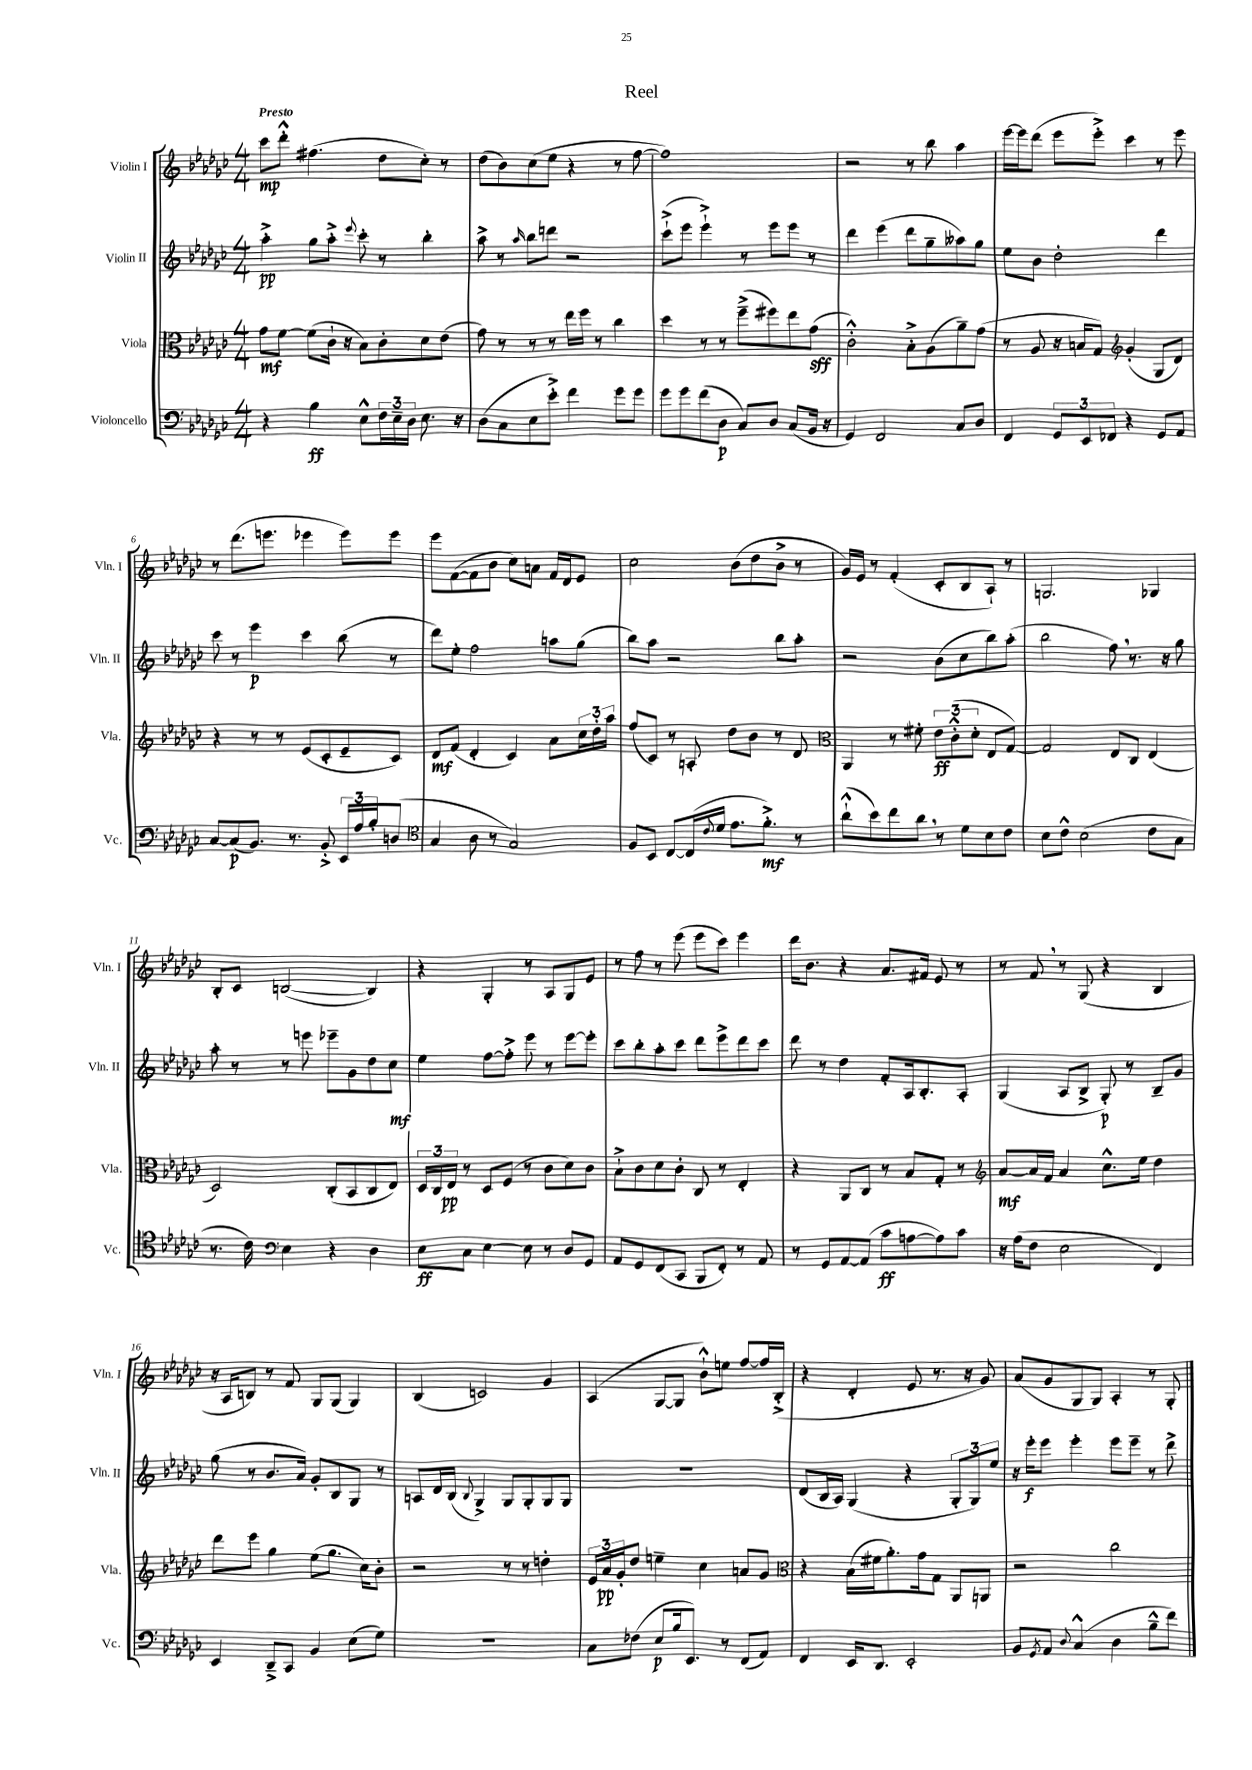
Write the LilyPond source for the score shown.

\header { title = "Reel" }
<<
\new StaffGroup <<
\new Staff = "s0" \with { instrumentName = "Violin I" shortInstrumentName = "Vln. I" } {
    \clef treble \key ges \major \numericTimeSignature \time 4/4 \tempo "Presto"
    ces'''8\mp des'''8-.-^ fis''4.( des''8 ces''8-.) r8 |
    des''8( bes'8) ces''8( ees''8 r4 r8 f''8~ |
    f''1) |
    r2 r8 bes''8 aes''4 |
    ees'''16~ ees'''16 des'''8( ees'''8 ees'''8-.->) ces'''4 r8 ees'''8 |
    r8 des'''8.( e'''8. ees'''4 ees'''8) ees'''8 |
    ees'''8 f'8~( f'8 bes'8 ces''8) a'8 f'16 des'16 ees'8 |
    ces''2 bes'8( des''8 bes'8-> r8 |
    ges'16) ees'16 r8 f'4-.( ces'8-. bes8 aes8-!) r8 |
    g2. ges4 |
    bes8-. ces'8 b2~( b4) |
    r4 ges4-. r8 aes8 ges8 ees'8 |
    r8 f''8 r8 ees'''8( ees'''8 ces'''8) ees'''4 |
    des'''16 bes'8. r4 aes'8. fis'16 ees'8 r8 |
    r8 f'8 \breathe r8 ges8( r4 bes4 |
    r16 aes16 b8) r8 f'8 ges8 ges8( ges4) |
    bes4( c'2) ges'4 |
    aes4( ges8~ ges8 bes'8-!-^) e''8 f''8~ f''16 bes16-.->( |
    r4 des'4-. ees'8 r8. r16 ges'8) |
    aes'8( ges'8 ges8 ges8) aes4-. r8 ges8-. \bar "|." |
}
\new Staff = "s1" \with { instrumentName = "Violin II" shortInstrumentName = "Vln. II" } {
    \clef treble \key ges \major \numericTimeSignature \time 4/4
    aes''4-.->\pp ges''8 aes''8-.-> \appoggiatura { ees'''8 } ces'''8-. r8 bes''4-. |
    aes''8-> r8 \grace { aes''16 } bes''8 d'''8 r2 |
    ces'''8-!->( ees'''8 ees'''4-!->) r8 ees'''8 ees'''8 r8 |
    des'''4 ees'''4( des'''8 ges''8-- aeses''8) ges''8 |
    ees''8 bes'8 des''2-. des'''4 |
    ces'''8 r8 ees'''4\p ces'''4 bes''8( r8 |
    des'''8) ees''8-. f''2 a''8 ges''8( |
    bes''8) aes''8 r2 bes''8 aes''8-. |
    r2 bes'8( ces''8 bes''8) aes''8-.( |
    bes''2 f''8) \breathe r8. r16 ges''8 |
    aes''8-. r8 r8 e'''8 ees'''8-- ges'8 des''8 ces''8\mf |
    ees''4 f''8~ f''8-.-> ees'''8 r8 ees'''8~ ees'''8-. |
    ces'''8 bes''8-. aes''8-. ces'''8 des'''8 ees'''8-> des'''8 ces'''8 |
    des'''8 r8 des''4 f'8-. aes16 bes8.-. aes8-. |
    ges4( aes8 bes8-> ges8-.\p) r8 bes8-- ges'8 |
    ges''8( r8 bes'8. aes'16) ges'8-. bes8 ges8 r8 |
    a8 des'16 bes16( \appoggiatura { bes8 } ges4->) ges8 ges8-. ges8 ges8 |
    r1 |
    des'8( bes16 aes16) ges4( r4 \tuplet 3/2 { ges8-. ges8) ees''8 } |
    r16 ees'''16-.\f ees'''8 ees'''4-. ees'''8 ees'''8-- r8 des'''8-> \bar "|." |
}
\new Staff = "s2" \with { instrumentName = "Viola" shortInstrumentName = "Vla." } {
    \clef alto \key ges \major \numericTimeSignature \time 4/4
    ges'8\mf f'8~ f'8( ces'16-! r16 bes8) ces'8-. des'8 ees'8( |
    ges'8) r8 r8 r8 ees''16 f''16 r8 ces''4 |
    des''4 r8 r8 f''8--->( fis''8) ees''8 ges'8\sff( |
    ces'2-.-^) bes8-.-> aes8( aes'8--) ges'8( |
    r8 aes8 r16 b16 ges8) \clef treble ges'4-.( ges8 des'8) |
    r4 r8 r8 ees'8( ces'8-. ees'8-- ces'8) |
    des'8\mf f'8( des'4-. ces'4) aes'8 \tuplet 3/2 { ces''16 des''16-. aes''16 } |
    f''8( ces'8) r8 a8-. des''8 bes'8 r8 des'8 |
    \clef alto aes,4 r8 fis'8-. \tuplet 3/2 { ees'8\ff ces'8-.-^( des'8-. } ees8 ges8~) |
    ges2 ees8 ces8 ees4( |
    des2) ces8-.( bes,8 ces8 ees8) |
    \tuplet 3/2 { des16 ces16 ees16\pp } r8 des8 f8( r8 ces'8 des'8) ces'8 |
    bes8-!-> ces'8 des'8 ces'8-. ces8 r8 ees4-. |
    r4 aes,8 ces8 r8 bes8 ges8-. r8 |
    \clef treble aes'8~\mf aes'16 f'16 aes'4 ces''8.-^ ees''16 des''4 |
    des'''8 ees'''8 ges''4 ees''8( ges''8. ces''16) bes'8-. |
    r2 r8 r8 d''4-. |
    \tuplet 3/2 { ees'16 aes'16\pp ges'16-. } des''8 e''4-- ces''4 a'8 ges'8 |
    \clef alto r4 bes16( fis'16 aes'8.-.) ges'16 ges8 aes,8 a,8 |
    r2 ces''2 \bar "|." |
}
\new Staff = "s3" \with { instrumentName = "Violoncello" shortInstrumentName = "Vc." } {
    \clef bass \key ges \major \numericTimeSignature \time 4/4
    r4 bes4\ff ees8-^ \tuplet 3/2 { f16 ees16-- des16 } ees8. r16 |
    des8( ces8 ees8 ees'8-.->) f'4 ges'8 ges'8 |
    ges'8 ges'8 f'8( des8\p ces8) des8 ces8( bes,16 r16 |
    ges,4) f,2 ces8 des8 |
    f,4 \tuplet 3/2 { ges,8 ees,8 fes,8 } r4 ges,8 aes,8 |
    ces8~ ces8\p( bes,8.) r8. bes,8-.-> \tuplet 3/2 { ees,16 aes16 bes16-. } d8( |
    \clef tenor ges4 aes8 r8 ges2) |
    f8 bes,8 ces8~ ces16( \appoggiatura { ces'8 } des'16 ees'8. f'8.-.->\mf) r8 |
    aes'8-!-^( bes'8) ces''8 aes'8 \breathe r8 des'8 bes8 ces'8 |
    bes8 ces'8-^ bes2( ces'8 ges8 |
    r8. ces'16) \clef bass ees4 r4 des4 |
    ees8\ff ces8 ees4~ ees8 r8 des8 ges,8 |
    aes,8 ges,8 f,8( ces,8 bes,,8 f,8-.) r8 aes,8 |
    r8 ges,8 aes,8~ aes,8( ces'8\ff a8~ a8) ces'8 |
    r16 aes16( f8 ees2 f,4) |
    ees,4 des,8---> ces,8 bes,4 ees8( ges8) |
    R1 |
    ces8 fes8( ees8\p bes16 ees,8.) r8 f,8( aes,8) |
    f,4 ees,16 des,8. ees,2-. |
    bes,8 \acciaccatura { ges,8 } aes,8 \appoggiatura { des8 } ces4-^( des4 bes8---^ f'8) \bar "|." |
}
>>
>>
